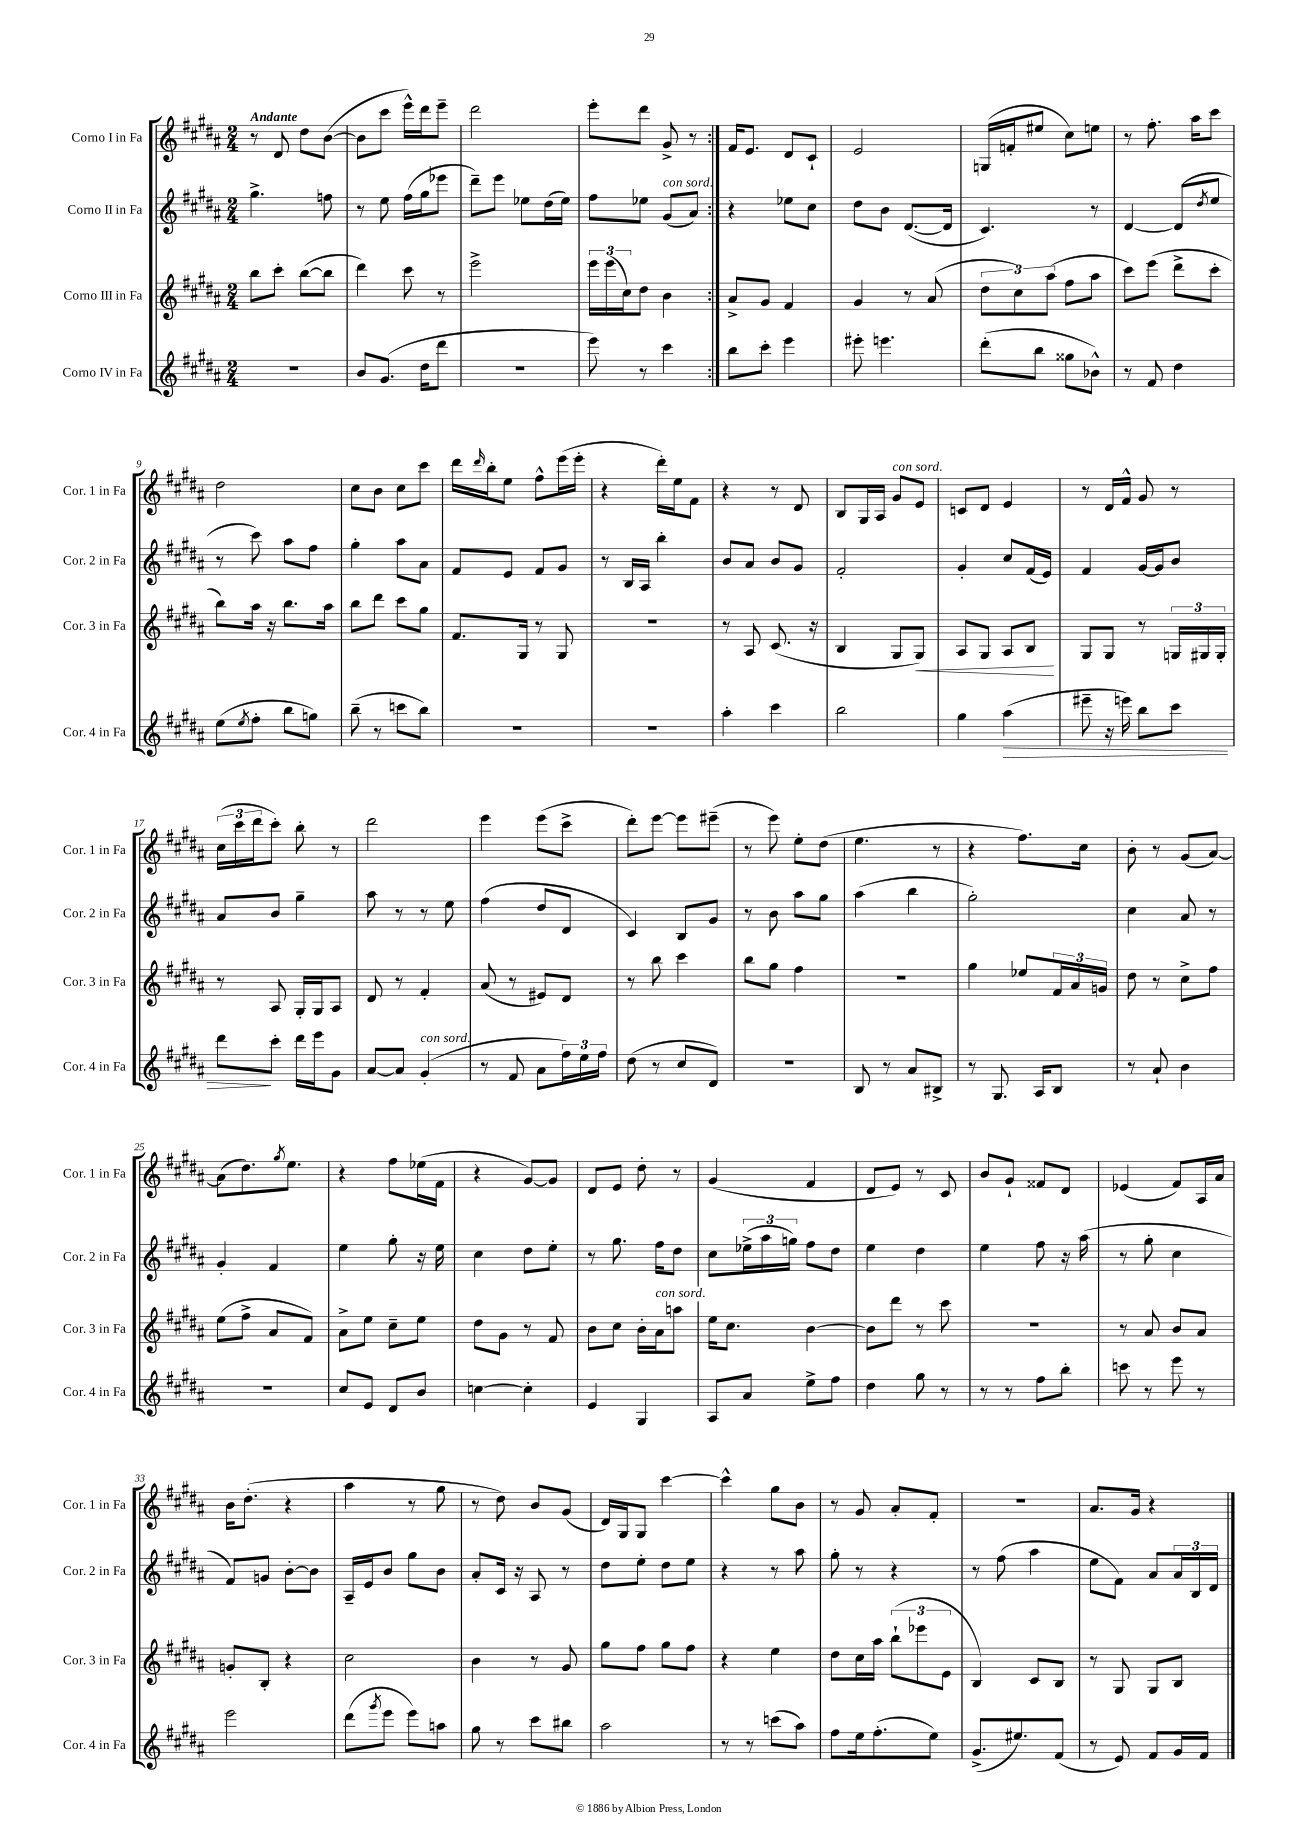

**kern	**kern	**kern	**kern
*staff4	*staff3	*staff2	*staff1
*clefG2	*clefG2	*clefG2	*clefG2
*k[f#c#g#d#a#]	*k[f#c#g#d#a#]	*k[f#c#g#d#a#]	*k[f#c#g#d#a#]
*M2/4	*M2/4	*M2/4	*M2/4
2r	8bb	4.gg#^	8r
.	8ccc#'	.	8d#
.	([8bb	.	8dd#
.	8bb]	8ff	([8b
=	=	=	=
8b	4ddd#)	8r	8b]
(8.g#	.	8ee	8ccc#
.	8ccc#	(16ff#	16eee^^)
16dd#	.	16gg#	16ddd#
8ddd#	8r	8eee-	8eee~
=	=	=	=
2r	2eee^	8ddd#~)	2ddd#
.	.	8eee	.
.	.	8ee-	.
.	.	(16dd#	.
.	.	16ee-)	.
=	=	=	=
8eee)	24eee	8ff#	8eee'
.	(24eee	.	.
.	24cc#)	.	.
8r	8dd#	8ee-	8ddd#
4ccc#	4b	(8g#	8g#^
.	.	8a#)	8r
=:|!	=:|!	=:|!	=:|!
8bb	8a#^	4r	16f#
.	.	.	8.e
8ccc#'	8g#	.	.
4eee	4f#	8ee-	8d#
.	.	8cc#	8c#`
=	=	=	=
8eee#'	4g#	8dd#	2e
4.eee	.	8b	.
.	8r	([8.d#	.
.	(8a#	.	.
.	.	16d#]	.
=	=	=	=
(8ddd#'	12dd#	4.c#)	(16G
.	.	.	16f'
.	12cc#)	.	.
8bb	.	.	8ee#
.	(12aa#	.	.
8gg##	8ff#	.	8cc#)
8b-^^)	8aa#	8r	8ee
=	=	=	=
8r	8ccc#)	[4d#	8r
8f#	(8eee	.	8.ff#'
4dd#	8ddd#^	(8d#]	.
.	.	.	16aa#
.	.	8qdd#	.
.	8ccc#'	8ee	8ccc#
=	=	=	=
(8ee	8bb)	8r	2dd#
8qee	.	.	.
8ff#'	16aa#	8ccc#)	.
.	16r	.	.
8bb	8.bb	8aa#	.
8gg)	.	8ff#	.
.	16aa#	.	.
=	=	=	=
(8bb~	8bb	4gg#'	8cc#
8r	8ddd#	.	8b
8ccc	8ccc#	8aa#	8cc#
8bb)	8gg#	8a#	8ccc#
=	=	=	=
2r	8.f#	8f#	16ddd#
.	.	.	16qqddd#
.	.	.	16bb'
.	.	8e	8ee
.	16G#	.	.
.	8r	8f#	8ff#^^
.	8G#	8g#	(16eee
.	.	.	16eee'
=	=	=	=
2r	2r	8r	4r
.	.	16B	.
.	.	16A#	.
.	.	4bb'	16ddd#')
.	.	.	16ee
.	.	.	8f#
=	=	=	=
4aa#'	8r	8b	4r
.	8A#	8a#	.
4ccc#	(8.c#	8b	8r
.	.	8g#	8d#
.	16r	.	.
=	=	=	=
2bb	4B	2f#'	8B
.	.	.	16G#
.	.	.	16A#
.	8G#	.	8g#
.	8G#)	.	8e
=	=	=	=
4gg#	8A#	4g#'	8c
.	8G#	.	8d#
(4aa#	8A#	8cc#	4e
.	8B	(16f#	.
.	.	16e)	.
=	=	=	=
8eee#~	8G#	4f#	8r
16r	8G#	.	16d#
16eee)	.	.	16f#^^
8bb	8r	[16g#	8g#
.	.	16g#]	.
8ccc#	24G	8b	8r
.	24G#	.	.
.	24G#'	.	.
=	=	=	=
8ddd#	8r	8a#	(24cc#
.	.	.	24ccc#
.	.	.	24ddd#
8ccc#'	8A#	8b	8ccc#')
16ddd#	16G#'	4gg#~	8bb'
16eee	16G#	.	.
8g#	8A#	.	8r
=	=	=	=
[8a#	8d#	8aa#	2ddd#
8a#]	8r	8r	.
(4g#'	4f#'	8r	.
.	.	8ee	.
=	=	=	=
8r	(8a#	(4ff#	4eee
8f#	8r	.	.
8a#	8e#)	8dd#	(8eee
24ff#)	8d#	8d#	8ccc#^
24ee	.	.	.
24ff#	.	.	.
=	=	=	=
(8dd#	8r	4c#)	8ddd#')
8r	8bb	.	[8eee
8cc#	4ccc#	8B	8eee]
8d#)	.	8g#	(8eee#~
=	=	=	=
2r	8bb	8r	8r
.	8gg#	8b	8eee)
.	4ff#	8aa#	8ee'
.	.	8gg#	(8dd#
=	=	=	=
8B	2r	(4aa#	4.ee
8r	.	.	.
8a#	.	4bb	.
8B#^	.	.	8r
=	=	=	=
8r	4gg#	2gg#')	4r
8.G#	.	.	.
.	8ee-	.	8.ff#)
16A#	.	.	.
8B	24f#	.	.
.	24a#	.	.
.	.	.	16cc#
.	24g	.	.
=	=	=	=
8r	8dd#	4cc#	8b'
8a#`	8r	.	8r
4b	8cc#^	8a#	(8g#
.	8ff#	8r	[8a#)
=	=	=	=
2r	(8ee	4g#'	(8a#]
.	8ff#^	.	8.dd#)
.	8a#	4f#	.
.	.	.	8qgg#
.	.	.	8.ee
.	8f#)	.	.
=	=	=	=
8cc#	8a#^	4ee	4r
8e	8ee	.	.
8d#	8cc#~	8gg#'	8ff#
8b	8ee	16r	(16ee-
.	.	16ee	16f#
=	=	=	=
[4cc	8dd#	4cc#	4r
.	8g#	.	.
4cc']	8r	8dd#	[8g#)
.	8f#	8ee'	8g#]
=	=	=	=
4e	8b	8r	8d#
.	8cc#	8.gg#	8e
4G#	16b'	.	8dd#'
.	16a#	16ff#	.
.	8aa	8dd#	8r
=	=	=	=
8A#	16ee	8cc#	(4g#
.	8.cc#	.	.
8a#	.	(24ee-^	.
.	.	24aa#	.
.	.	24gg)	.
8ee^	[4b	8ff#	4f#
8ff#	.	8dd#	.
=	=	=	=
4dd#	8b]	4ee	8d#
.	8ddd#	.	8e)
8gg#	8r	4dd#	8r
8r	8ccc#	.	8c#
=	=	=	=
8r	2r	4ee	8b
8r	.	.	8g#`
8ff#	.	8ff#	8f##
8bb'	.	16r	8d#
.	.	(16aa#	.
=	=	=	=
8ccc	8r	8r	(4e-
8r	8a#	8gg#'	.
8eee	8b	4cc#	8f#)
8r	8a#	.	16A#
.	.	.	16a#
=	=	=	=
2eee	8g'	8f#)	16b
.	.	.	(8.dd#'
.	8B'	8g	.
.	4r	[8b'	4r
.	.	8b]	.
=	=	=	=
(8ddd#	2cc#	16A#~	4aa#
.	.	16e	.
8qggg#	.	.	.
8eee	.	8b	.
8eee)	.	8gg#	8r
8aa	.	8b	8gg#
=	=	=	=
8gg#	4b	8a#'	8r
8r	.	16c#	8dd#)
.	.	16r	.
8ccc#	8r	8A#	8b
8bb#	8g#	8r	(8g#
=	=	=	=
2aa#	8gg#	8dd#	16d#)
.	.	.	16G#
.	8ff#	8ee'	8G#
.	8gg#	8dd#	[4ccc#
.	8ff#	8ee	.
=	=	=	=
8r	4r	4r	4ccc#^^]
8r	.	.	.
(8ccc	4ee	8r	8gg#
8aa#)	.	8aa#	8b
=	=	=	=
8ff#	8dd#	8gg#'	8r
16ee	16cc#	8r	8g#
(8.ff#'	16aa#	.	.
.	(12bb`	4r	8a#'
.	12eee-	.	.
8ee)	.	.	8f#'
.	12e	.	.
=	=	=	=
(8.g#^	4B)	8r	2r
.	.	(8ff#	.
8.ee#)	.	.	.
.	8c#	4aa#	.
(8f#	8B	.	.
=	=	=	=
8r	8r	8ee	8.a#
8e)	8G#	8f#)	.
.	.	.	16g#
8f#	8G#	8a#	4r
16g#	8B	24a#	.
.	.	24B	.
16f#	.	.	.
.	.	24d#	.
==	==	==	==
*-	*-	*-	*-
